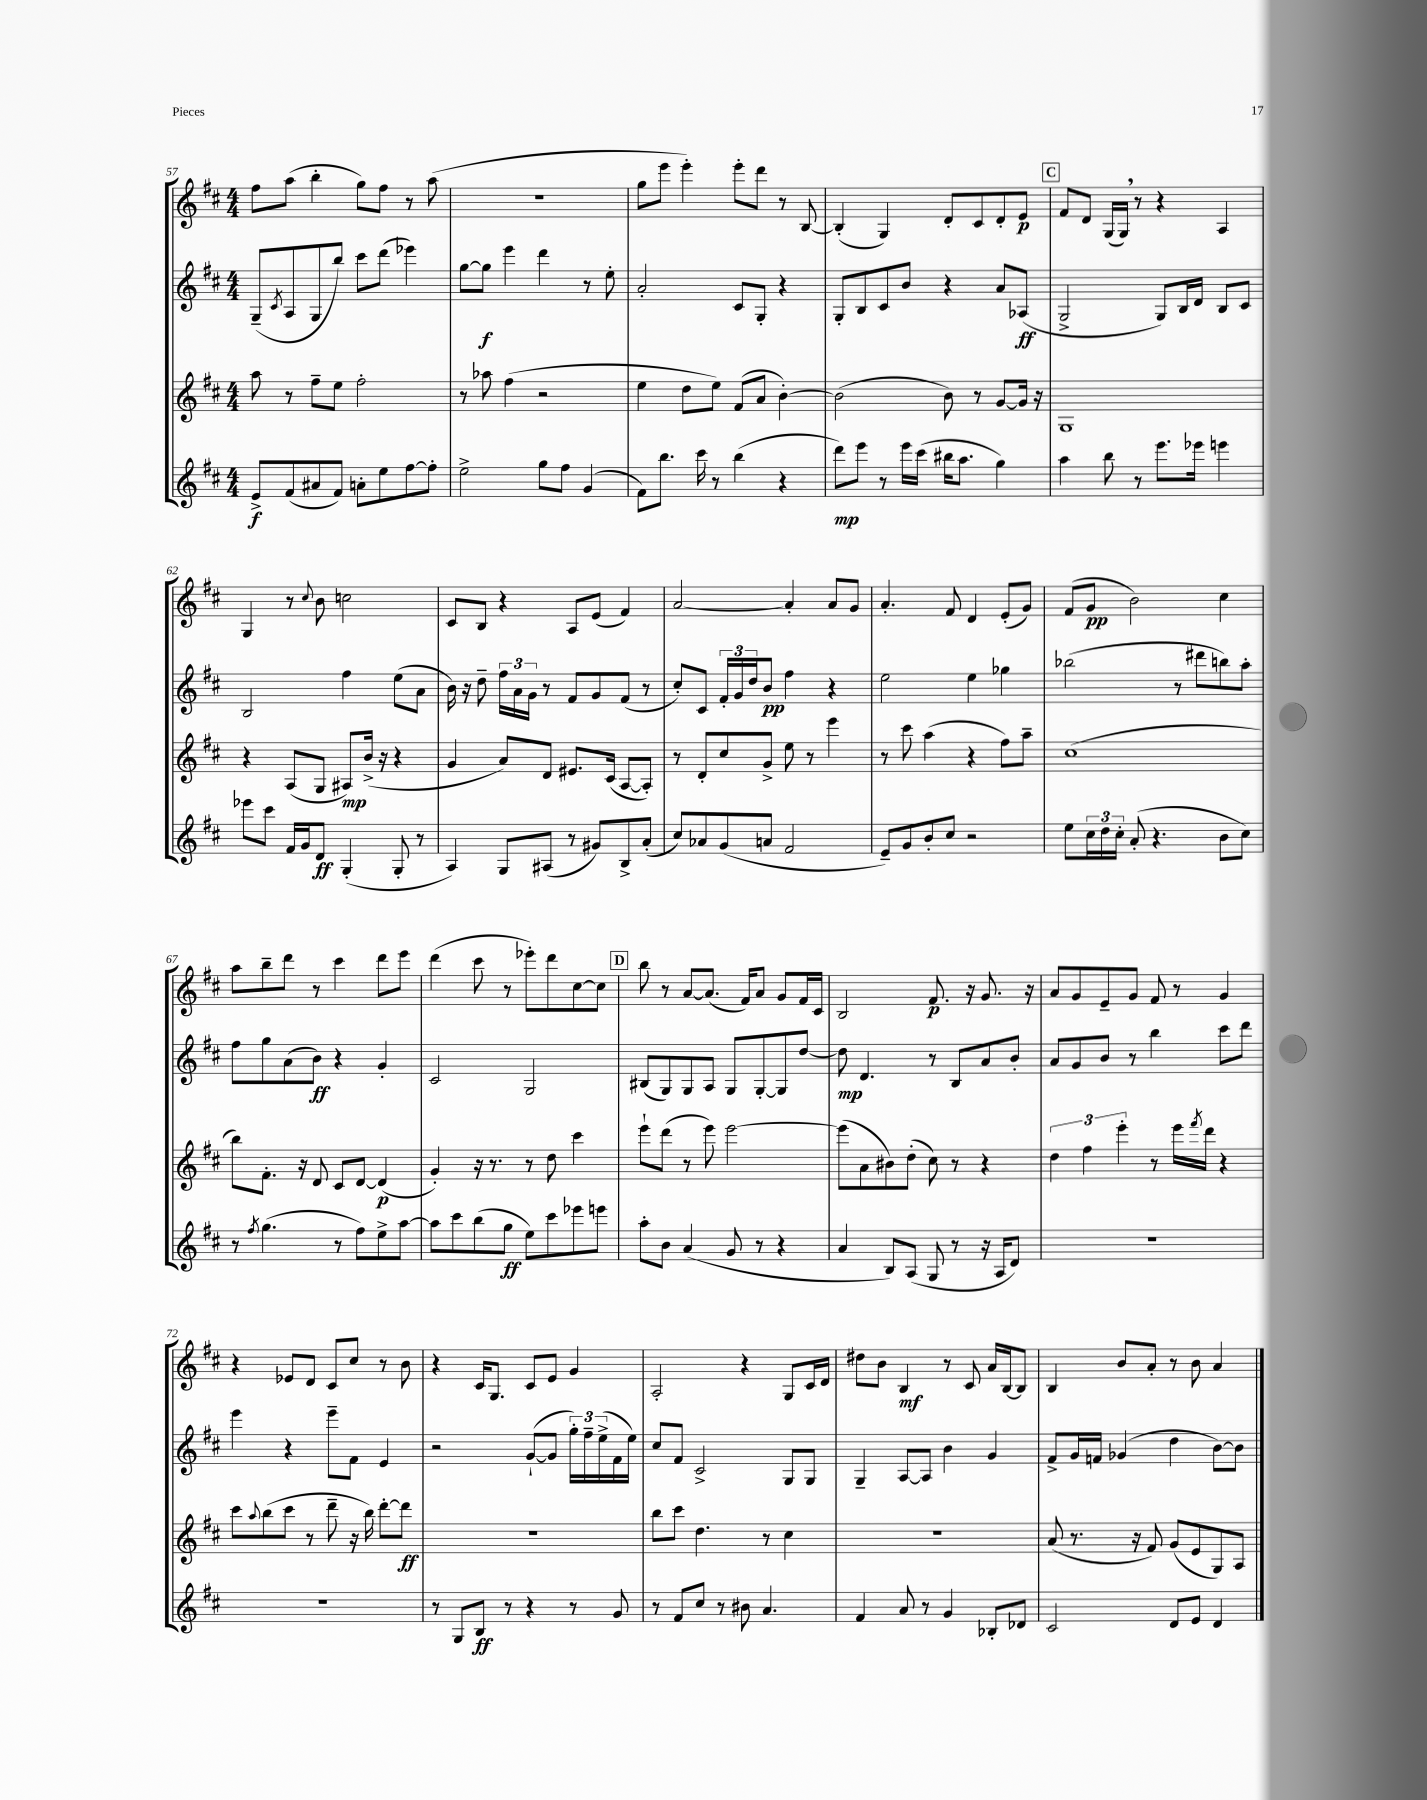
<<
\new StaffGroup <<
\new Staff = "s0" {
    \clef treble \key d \major \numericTimeSignature \time 4/4
    fis''8 a''8( b''4-. g''8) fis''8 r8 a''8( |
    r1 |
    g''8 e'''8 e'''4-.) e'''8-. d'''8 r8 b8~ |
    b4-.( g4) d'8-. cis'8 d'8-. e'8\p |
    \mark \markup { \box "C" } fis'8 d'8 g16( g16) \breathe r8 r4 a4 |
    g4 r8 \appoggiatura { cis''8 } b'8 c''2 |
    cis'8 b8 r4 a8 e'8( fis'4) |
    a'2~ a'4-. a'8 g'8 |
    a'4.-. fis'8 d'4 e'8-.( g'8) |
    fis'8( g'8\pp b'2) cis''4 |
    a''8 b''8-- d'''8 r8 cis'''4 d'''8 e'''8 |
    d'''4( cis'''8 r8 ees'''8-.) d'''8 cis''8~ cis''8 |
    \mark \markup { \box "D" } b''8 r8 a'8~ a'8.( fis'16) a'8 g'8 fis'16 cis'16 |
    b2 fis'8.\p r16 g'8. r16 |
    a'8 g'8 e'8-- g'8 fis'8 r8 g'4 |
    r4 ees'8 d'8 cis'8 cis''8 r8 b'8 |
    r4 cis'16 g8. cis'8 e'8 g'4 |
    a2-. r4 g8 cis'16 d'16 |
    dis''8 b'8 b4\mf r8 cis'8 a'16 b16~ b8 |
    b4 b'8 a'8-. r8 b'8 a'4 \bar "|." |
}
\new Staff = "s1" {
    \clef treble \key d \major \numericTimeSignature \time 4/4
    g8--( \acciaccatura { cis'8 } a8 g8 b''8) cis'''8 d'''8( ees'''4) |
    g''8~ g''8\f e'''4 d'''4 r8 e''8-. |
    a'2-. cis'8 g8-. r4 |
    g8-. b8 cis'8 b'8 r4 a'8 aes8\ff( |
    \mark \markup { \box "C" } g2-> g8) b16 d'16 b8 cis'8 |
    b2 fis''4 e''8( a'8 |
    b'16) r16 d''8-- \tuplet 3/2 { fis''16 a'16 g'16 } r8 fis'8 g'8 fis'8( r8 |
    cis''8-.) cis'8 \tuplet 3/2 { fis'16-. g'16 d''16 } b'8\pp fis''4 r4 |
    e''2 e''4 ges''4 |
    bes''2( r8 dis'''8 b''8) a''8-. |
    fis''8 g''8 a'8( b'8\ff) r4 g'4-. |
    cis'2 g2 |
    \mark \markup { \box "D" } bis8( g8) g8 a8 g8 g8~-. g8 d''8~ |
    d''8\mp d'4. r8 b8 a'8 b'8-. |
    a'8 g'8 b'8 r8 b''4 cis'''8 d'''8 |
    e'''4 r4 e'''8-- fis'8 e'4 |
    r2 g'8~-!( g'8 \tuplet 3/2 { g''16-.) fis''16-- e''16->( } fis'16 e''16) |
    cis''8 fis'8 cis'2-> g8 g8 |
    g4-- a8~ a8 b'4 g'4 |
    fis'8-> g'16 f'16 ges'4( d''4 b'8~) b'8 \bar "|." |
}
\new Staff = "s2" {
    \clef treble \key d \major \numericTimeSignature \time 4/4
    a''8 r8 fis''8-- e''8 fis''2-. |
    r8 aes''8 fis''4( r2 |
    e''4 d''8 e''8) fis'8( a'8 b'4~-.) |
    b'2( b'8) r8 g'8~ g'16 r16 |
    \mark \markup { \box "C" } g1 |
    r4 a8( g8 ais8\mp) b'16->( r16 r4 |
    g'4 a'8) d'8 eis'8. cis'16( a8~ a8-.) |
    r8 d'8-. cis''8 g'8-> e''8 r8 e'''4 |
    r8 cis'''8 a''4( r4 fis''8) a''8-- |
    cis''1( |
    b''8) fis'8.-. r16 d'8 cis'8 d'8~ d'4\p( |
    g'4-.) r16 r8. r8 d''8 cis'''4 |
    \mark \markup { \box "D" } e'''8-! d'''8( r8 e'''8) e'''2~ |
    e'''8( a'8 bis'8) d''8-.( cis''8) r8 r4 |
    \tuplet 3/2 { d''4 fis''4 e'''4-. } r8 e'''16 \acciaccatura { fis'''8 } d'''16 r4 |
    cis'''8 \appoggiatura { a''8 } b''8( cis'''8 r8 d'''8-- r16 b''16) d'''8~-. d'''8\ff |
    R1 |
    b''8 cis'''8 d''4. r8 cis''4 |
    R1 |
    a'8( r8. r16 fis'8) g'8( e'8 g8) a8 \bar "|." |
}
\new Staff = "s3" {
    \clef treble \key d \major \numericTimeSignature \time 4/4
    e'8->\f fis'8( ais'8 fis'8) a'8-. e''8 fis''8~ fis''8-. |
    e''2-> g''8 fis''8 g'4( |
    fis'8) b''8. cis'''16 r8 b''4( r4 |
    d'''8\mp) e'''8 r8 e'''16 cis'''16( bis''16 a''8. g''4) |
    \mark \markup { \box "C" } a''4 b''8 r8 e'''8. ees'''16 e'''4 |
    ees'''8 cis'''8 fis'16 g'16 d'8\ff g4-.( g8-. r8 |
    a4) g8 ais8( r8 gis'8) b8-> a'8-.( |
    cis''8) aes'8 g'8( a'8 fis'2 |
    e'8--) g'8 b'8-. cis''8 r2 |
    e''8 \tuplet 3/2 { cis''16 d''16 cis''16-. } a'8-.( r4. b'8 cis''8) |
    r8 \acciaccatura { fis''8 } g''4.( r8 fis''8) e''8-> a''8~ |
    a''8 cis'''8 b''8( g''8\ff e''8) cis'''8 ees'''8 e'''8 |
    \mark \markup { \box "D" } a''8-. b'8 a'4( g'8 r8 r4 |
    a'4 b8) a8( g8 r8 r16 a16 d'8) |
    R1 |
    R1 |
    r8 g8 b8\ff r8 r4 r8 g'8 |
    r8 fis'8 cis''8 r8 bis'8 a'4. |
    fis'4 a'8 r8 g'4 bes8-. des'8 |
    cis'2 d'8 e'8 d'4 \bar "|." |
}
>>
>>
\layout { \context { \Score currentBarNumber = #57 } }
